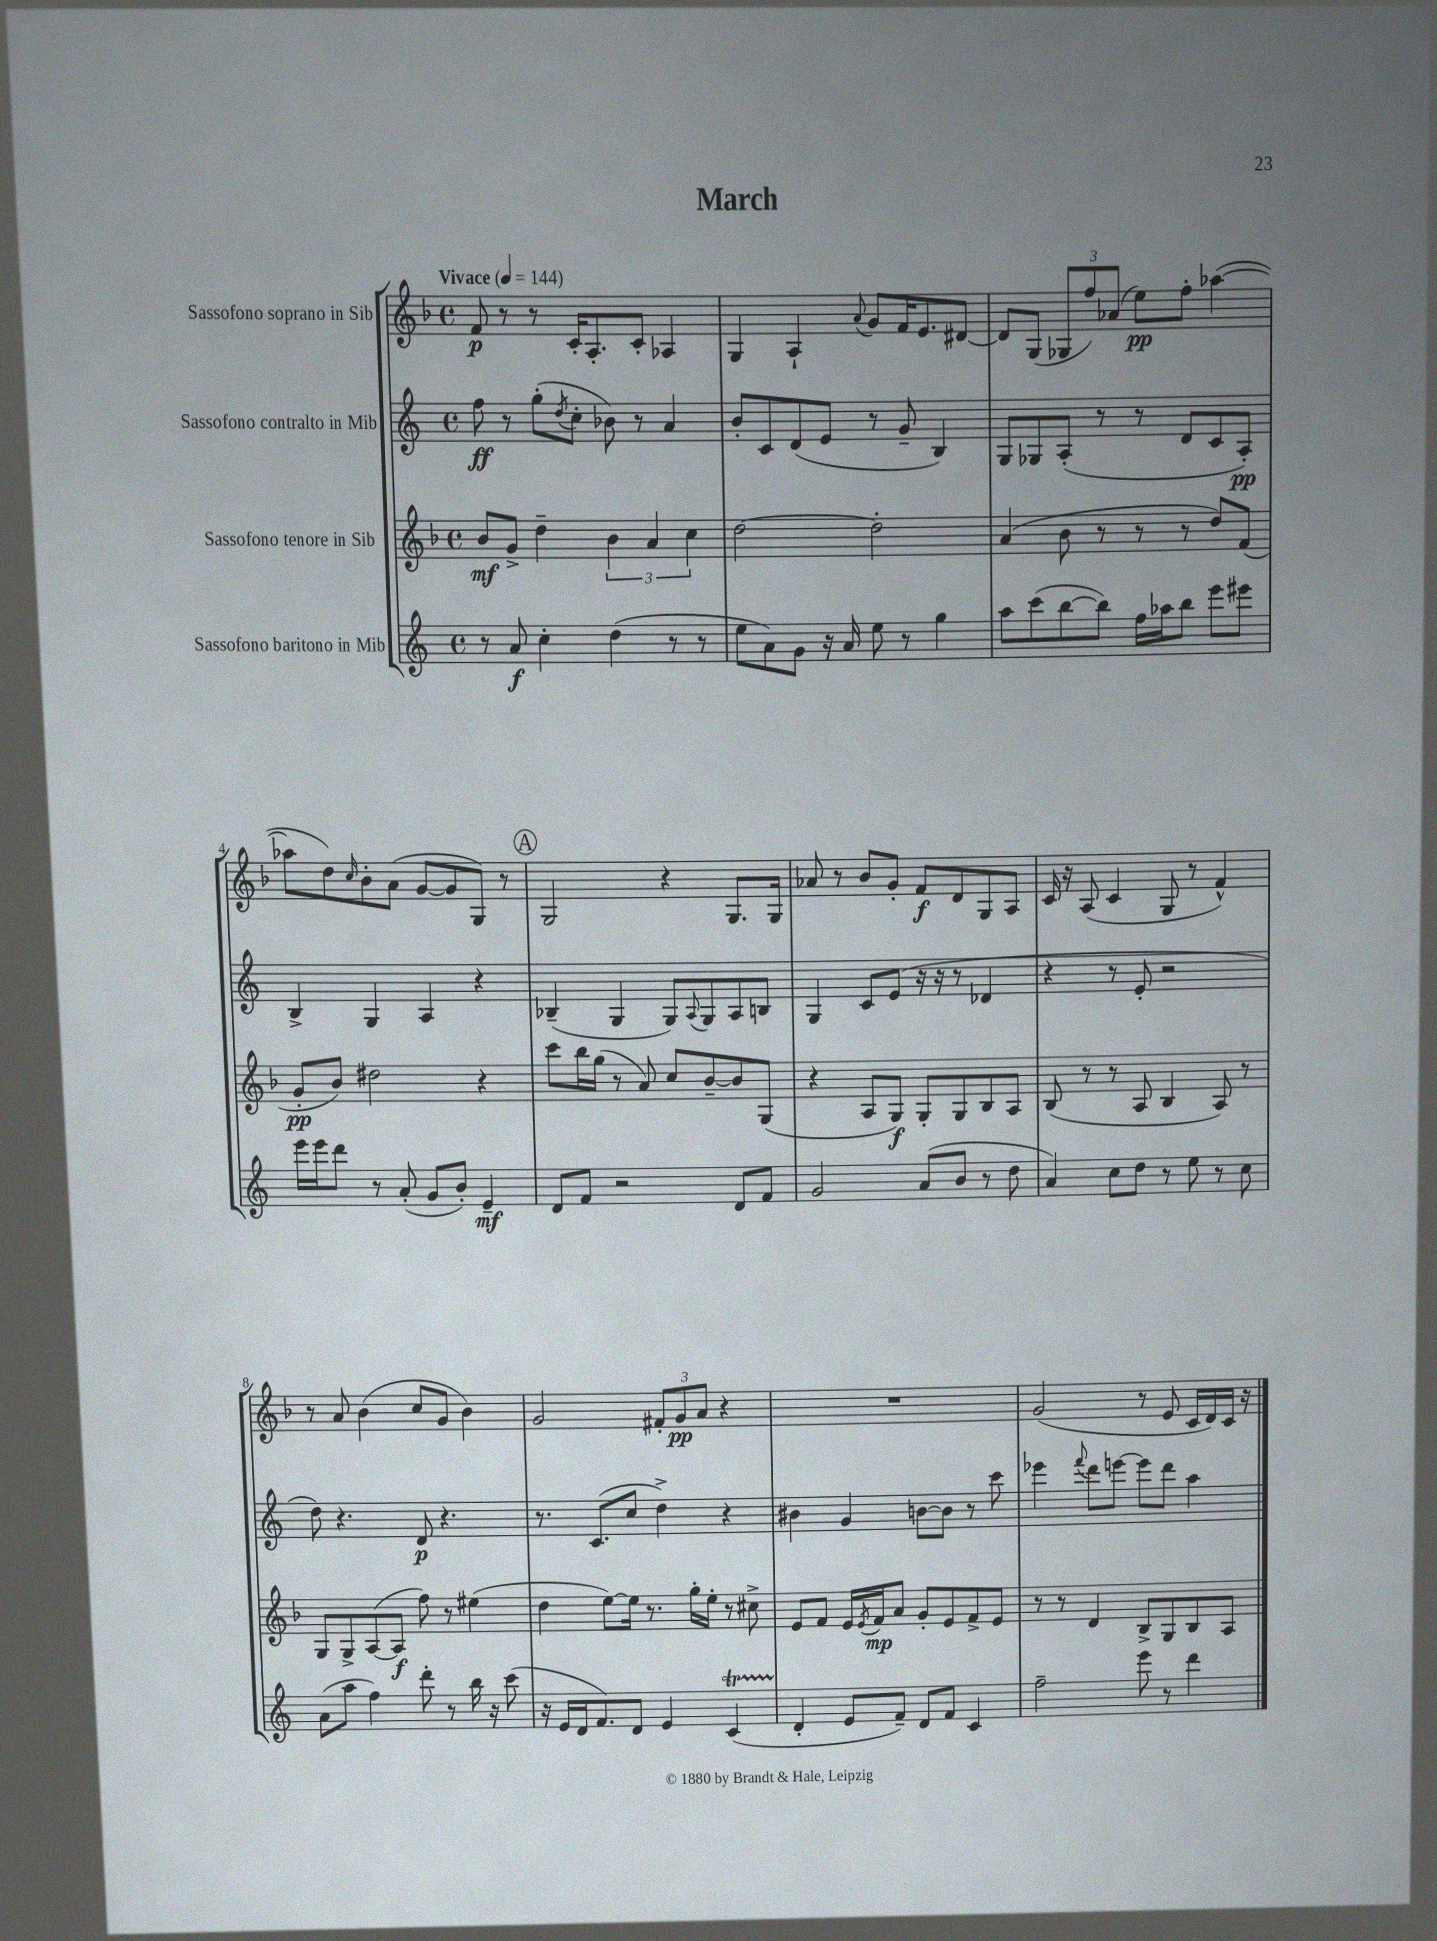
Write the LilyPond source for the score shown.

\header { title = "March" }
<<
\new StaffGroup <<
\new Staff = "s0" \with { instrumentName = "Sassofono soprano in Sib" } {
    \clef treble \key f \major \defaultTimeSignature \time 4/4 \tempo "Vivace" 4 = 144
    f'8\p r8 r8 c'16-. a8.-. c'8-. aes4 |
    g4 a4-! \appoggiatura { a'8 } g'8 f'16 e'8. dis'8~ |
    dis'8 g8( \tuplet 3/2 { ges8 f''8) aes'8( } e''8\pp) f''8-. aes''4~( |
    aes''8 d''8) \grace { c''16 } bes'8-. a'8( g'8~ g'8 g8) r8 |
    \mark \markup { \circle "A" } g2 r4 g8. g16 |
    aes'8 r8 bes'8 g'8-. f'8\f d'8 g8 a8 |
    c'16 r16 a8( c'4 g8 r8 f'4-^) |
    r8 a'8 bes'4( c''8 g'8 bes'4) |
    g'2 \tuplet 3/2 { fis'8-. g'8\pp a'8 } r4 |
    R1 |
    g'2( r8 e'8 c'16 d'16) c'16 r16 \bar "|." |
}
\new Staff = "s1" \with { instrumentName = "Sassofono contralto in Mib" } {
    \clef treble \key c \major \defaultTimeSignature \time 4/4
    f''8\ff r8 g''8-.( \acciaccatura { d''8 } c''8-. bes'8) r8 a'4 |
    b'8-. c'8 d'8( e'8 r8 g'8-- b4) |
    g8 ges8 a8-.( r8 r8 d'8 c'8 a8-.\pp) |
    b4-> g4 a4 r4 |
    \mark \markup { \circle "A" } bes4--( g4 g8) \appoggiatura { a8 } g8 a8 b8 |
    g4 c'8 e'8( r16 r16 r8 des'4 |
    r4 r8 e'8-. r2 |
    d''8) r4. d'8\p r4. |
    r8. c'8.( c''8 d''4->) r4 |
    bis'4 g'4 b'8~ b'8 r8 c'''8 |
    ees'''4 \appoggiatura { f'''8 } d'''8 e'''8~ e'''8 d'''8 a''4 \bar "|." |
}
\new Staff = "s2" \with { instrumentName = "Sassofono tenore in Sib" } {
    \clef treble \key f \major \defaultTimeSignature \time 4/4
    bes'8\mf g'8-> d''4-- \tuplet 3/2 { bes'4 a'4 c''4 } |
    d''2~ d''2-. |
    a'4( bes'8 r8 r8 r8 d''8) f'8( |
    g'8-.\pp bes'8) dis''2 r4 |
    \mark \markup { \circle "A" } c'''8 bes''16 g''16( r8 a'8) c''8 bes'8~-- bes'8 g8( |
    r4 a8 g8\f) g8-. g8 bes8 a8 |
    bes8( r8 r8 a8 bes4 a8) r8 |
    g8 g8-> a8~( a8\f f''8) r8 eis''4( |
    d''4 e''8~) e''16 r8. g''16-. e''16-. r8 cis''8-> |
    e'8 f'8 e'16 \acciaccatura { e'8 } f'16\mp a'8 g'8-. e'8 f'8-> e'8 |
    r8 r8 d'4 bes8-> g8 bes8 a8 \bar "|." |
}
\new Staff = "s3" \with { instrumentName = "Sassofono baritono in Mib" } {
    \clef treble \key c \major \defaultTimeSignature \time 4/4
    r8 a'8\f c''4-. d''4( r8 r8 |
    e''8 a'8) g'8 r16 a'16 e''8 r8 g''4 |
    a''8 c'''8( b''8~ b''8) f''16 aes''16 b''8 e'''8 eis'''8 |
    e'''16 e'''16 d'''8 r8 a'8-.( g'8 b'8-.) e'4--\mf |
    \mark \markup { \circle "A" } d'8 f'8 r2 d'8 f'8 |
    g'2 a'8( b'8 r8 d''8 |
    a'4) c''8 d''8 r8 e''8 r8 c''8 |
    a'8( a''8 f''4) d'''8-. r8 b''16 r16 c'''8( |
    r16 e'16 d'16 f'8.) d'8 e'4 c'4\startTrillSpan( |
    d'4-.\stopTrillSpan e'8 f'8--) d'8 f'8 c'4 |
    f''2-- e'''8 r8 d'''4 \bar "|." |
}
>>
>>
